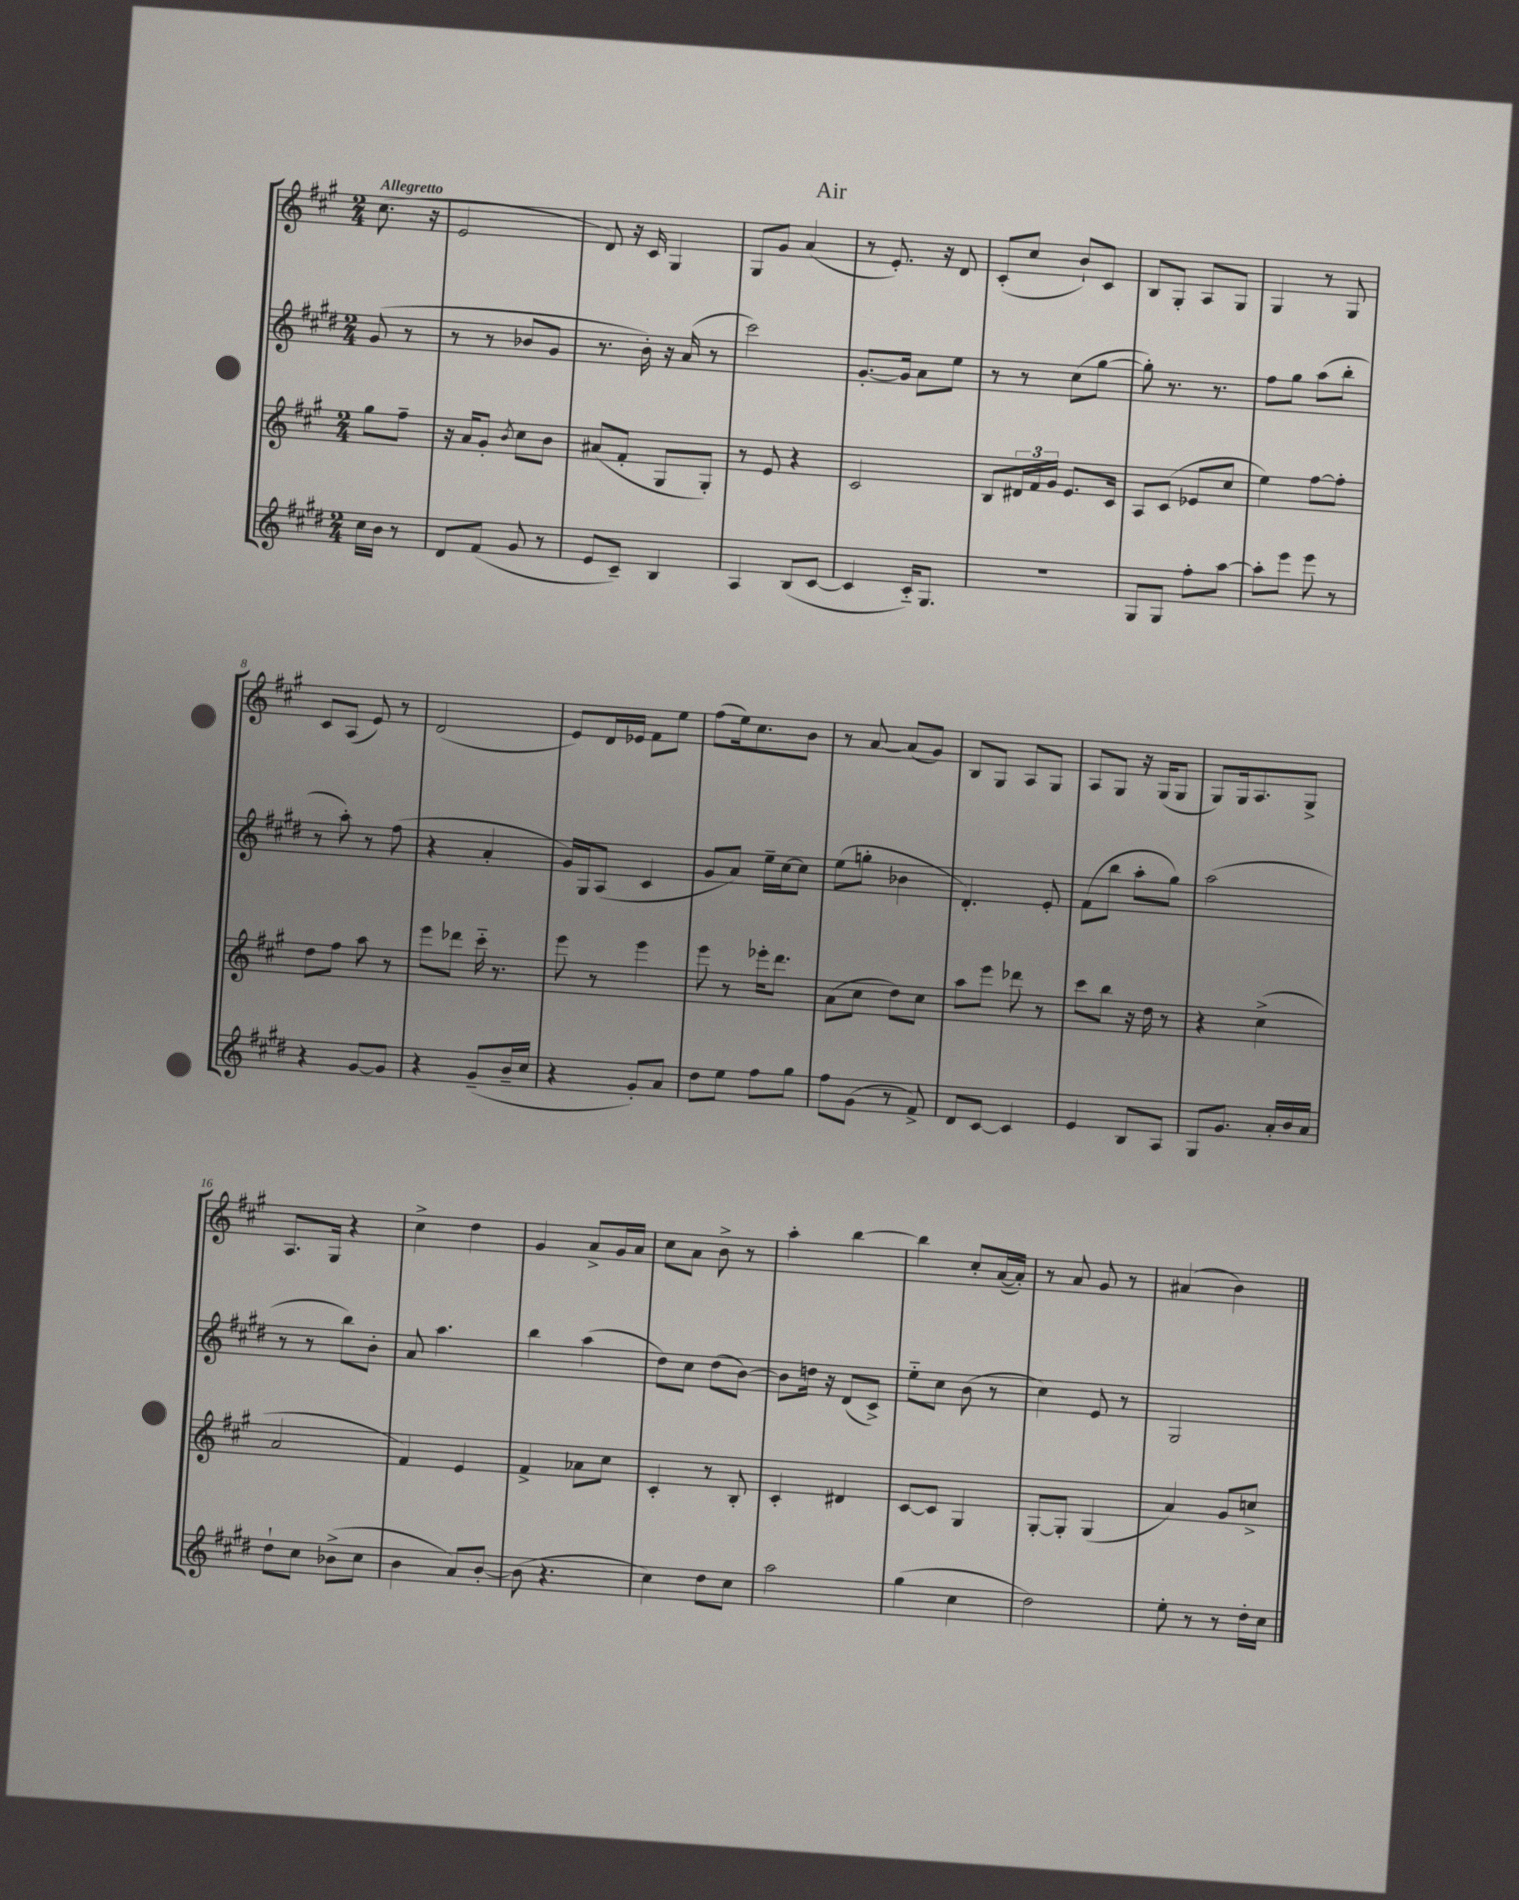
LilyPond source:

\header { title = "Air" }
<<
\new StaffGroup <<
\new Staff = "s0" {
    \clef treble \key a \major \numericTimeSignature \time 2/4 \partial 4 \tempo "Allegretto"
    cis''8.( r16 |
    e'2 |
    d'8) r16 cis'16 gis4 |
    gis8 gis'8 a'4( |
    r8 e'8.-.) r16 d'8 |
    cis'8-.( cis''8 b'8-!) cis'8 |
    b8 gis8-. a8 gis8 |
    gis4 r8 gis8 |
    cis'8 a8( e'8) r8 |
    d'2( |
    e'8) d'16 ees'16 fis'8 e''8 |
    fis''8( e''16) cis''8. b'8 |
    r8 a'8~ a'8( gis'8) |
    b8 gis8 a8 gis8 |
    a8 gis8 r16 gis16( gis8 |
    gis8) gis16 a8. gis8-> |
    a8. gis16 r4 |
    cis''4-> d''4 |
    gis'4 a'8-> gis'16 a'16 |
    cis''8 a'8 b'8-> r8 |
    a''4-. b''4~ |
    b''4 cis''8-. a'16~( a'16-.) |
    r8 a'8 gis'8 r8 |
    ais'4( b'4) \bar "|." |
}
\new Staff = "s1" {
    \clef treble \key e \major \numericTimeSignature \time 2/4 \partial 4
    gis'8( r8 |
    r8 r8 bes'8 gis'8 |
    r8. b'16-.) r16 a'16( r8 |
    cis'''2) |
    gis'8.~-. gis'16 a'8 e''8 |
    r8 r8 cis''8( gis''8~ |
    gis''8-.) r8. r8. |
    fis''8 gis''8 a''8( b''8-. |
    r8 a''8-.) r8 fis''8( |
    r4 a'4-. |
    gis'16) gis16 a8( cis'4 |
    gis'8 a'8) e''16-- cis''16~ cis''8 |
    e''8( g''8-. bes'4 |
    dis'4.-.) e'8-. |
    fis'8( b''8 a''8-. gis''8) |
    a''2( |
    r8 r8 b''8) b'8-. |
    a'8 a''4. |
    b''4 a''4( |
    dis''8) cis''8 dis''8( b'8~) |
    b'8 d''16 r16 dis'8( cis'8->) |
    e''8-_ cis''8 b'8( r8 |
    cis''4) e'8 r8 |
    gis2 \bar "|." |
}
\new Staff = "s2" {
    \clef treble \key a \major \numericTimeSignature \time 2/4 \partial 4
    gis''8 fis''8-- |
    r16 a'16 gis'8-. \acciaccatura { b'8 } cis''8 b'8 |
    ais'8( fis'8-. gis8 gis8-.) |
    r8 e'8 r4 |
    cis'2 |
    b8 \tuplet 3/2 { dis'16 fis'16 gis'16 } e'8. cis'16 |
    a8 cis'8( ees'8 cis''8 |
    e''4) fis''8~ fis''8-. |
    d''8 fis''8 a''8 r8 |
    e'''8 des'''8 cis'''16-_ r8. |
    e'''8 r8 e'''4 |
    e'''8 r8 ees'''16-. d'''8. |
    a'8( cis''8 d''8) cis''8 |
    a''8 e'''8 des'''8 r8 |
    cis'''8 b''8 r16 d''16 r8 |
    r4 cis''4->( |
    a'2 |
    fis'4) e'4 |
    fis'4-> aes'8 cis''8 |
    cis'4-. r8 b8-. |
    cis'4-. dis'4 |
    cis'8~ cis'8 gis4 |
    gis8~-. gis8-. gis4( |
    a'4) gis'8 c''8-> \bar "|." |
}
\new Staff = "s3" {
    \clef treble \key e \major \numericTimeSignature \time 2/4 \partial 4
    cis''16 b'16 r8 |
    dis'8 fis'8( gis'8 r8 |
    e'8 cis'8--) b4 |
    a4 b8( cis'8~ |
    cis'4 cis'16-_) gis8. |
    R2 |
    gis8 gis8 fis''8-. a''8~ |
    a''8-. e'''8 e'''8 r8 |
    r4 gis'8~ gis'8 |
    r4 gis'8--( b'16-- cis''16 |
    r4 gis'8-.) a'8 |
    dis''8 e''8 fis''8 gis''8 |
    fis''8 gis'8( r8 fis'8->) |
    dis'8 cis'8~ cis'4 |
    e'4 b8 a8 |
    gis8 gis'8. a'16-. b'16 a'16 |
    dis''8-! cis''8 bes'8->( cis''8 |
    b'4 a'8) b'8~-. |
    b'8( r4. |
    cis''4) dis''8 cis''8 |
    a''2 |
    gis''4( cis''4 |
    dis''2) |
    e''8-. r8 r8 dis''16-. cis''16 \bar "|." |
}
>>
>>
